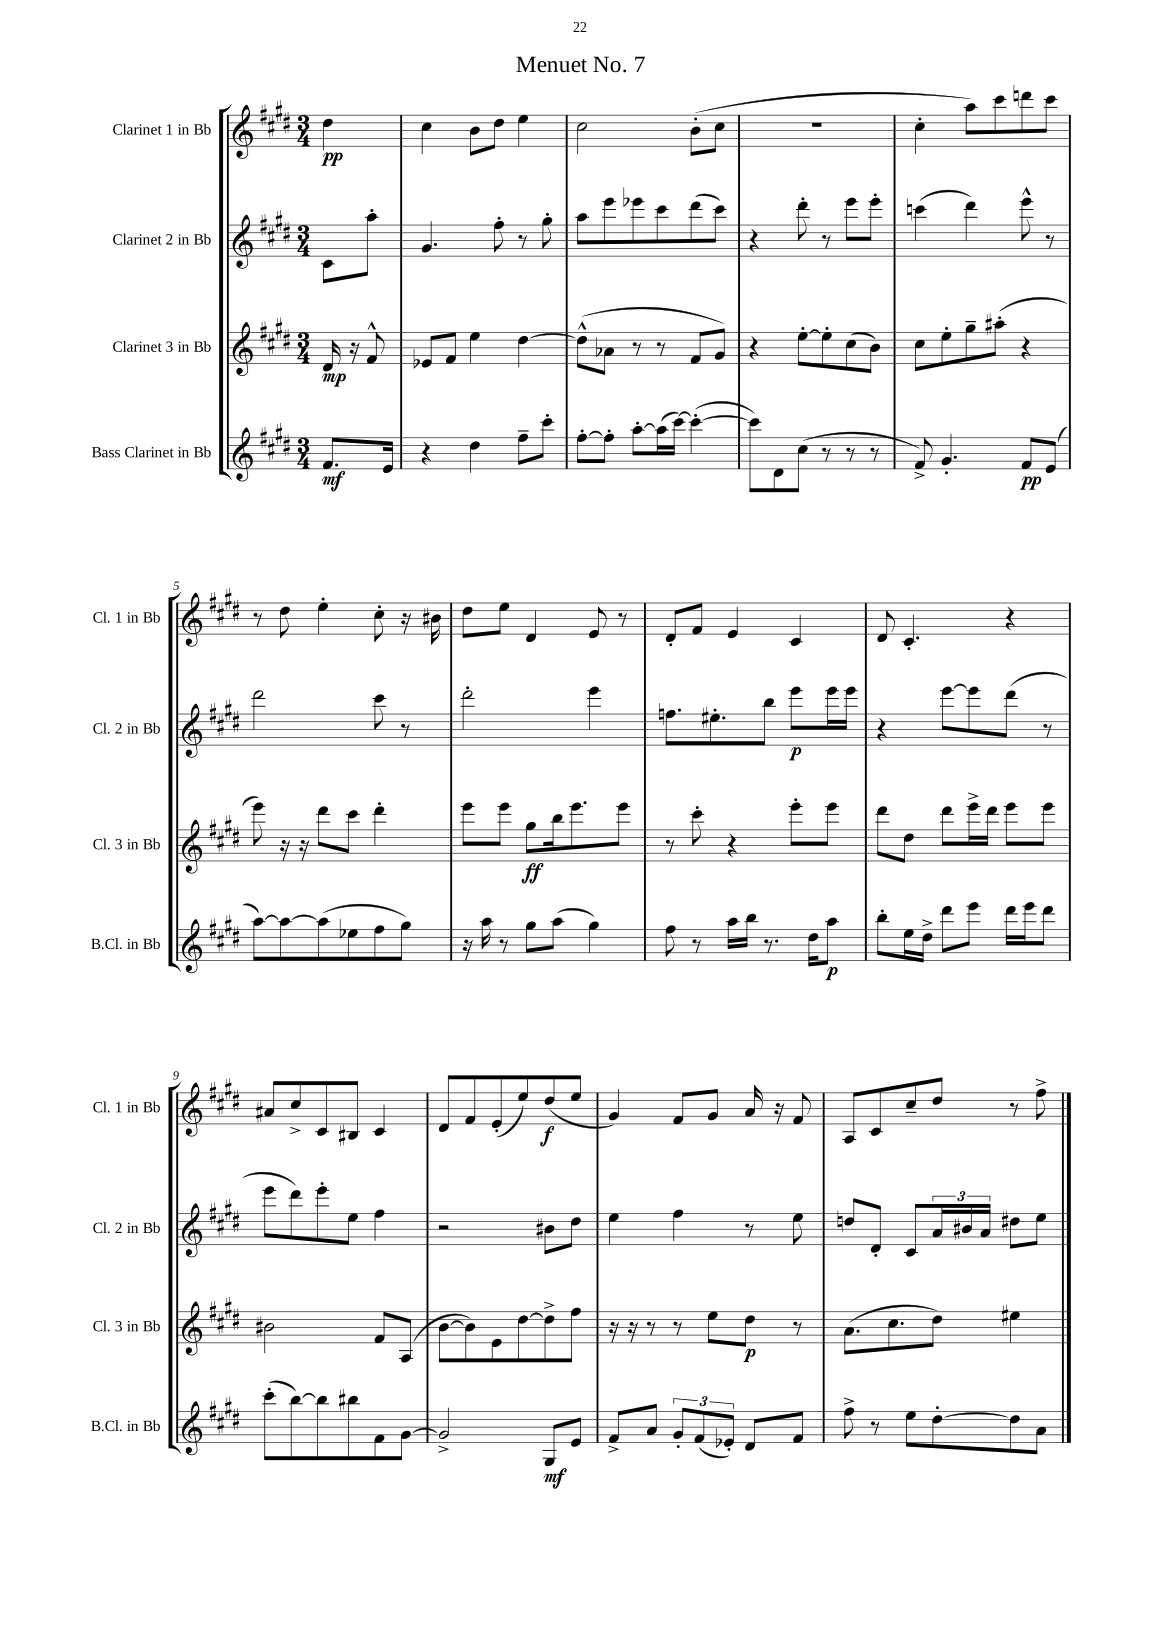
\header { title = "Menuet No. 7" }
<<
\new StaffGroup <<
\new Staff = "s0" \with { instrumentName = "Clarinet 1 in Bb" shortInstrumentName = "Cl. 1 in Bb" } {
    \clef treble \key e \major \numericTimeSignature \time 3/4 \partial 4
    dis''4\pp |
    cis''4 b'8 dis''8 e''4 |
    cis''2 b'8-.( cis''8 |
    R2. |
    cis''4-. a''8) cis'''8 d'''8 cis'''8 |
    r8 dis''8 e''4-. cis''8-. r16 bis'16 |
    dis''8 e''8 dis'4 e'8 r8 |
    dis'8-. fis'8 e'4 cis'4 |
    dis'8 cis'4.-. r4 |
    ais'8 cis''8-> cis'8 bis8 cis'4 |
    dis'8 fis'8 e'8-.( e''8) dis''8\f( e''8 |
    gis'4) fis'8 gis'8 a'16 r16 fis'8 |
    a8 cis'8 cis''8-- dis''8 r8 fis''8-> \bar "|." |
}
\new Staff = "s1" \with { instrumentName = "Clarinet 2 in Bb" shortInstrumentName = "Cl. 2 in Bb" } {
    \clef treble \key e \major \numericTimeSignature \time 3/4 \partial 4
    cis'8 a''8-. |
    gis'4. fis''8-. r8 gis''8-. |
    a''8 e'''8 ees'''8 cis'''8 dis'''8( cis'''8) |
    r4 dis'''8-. r8 e'''8 e'''8-. |
    c'''4( dis'''4) e'''8-^ r8 |
    dis'''2 cis'''8 r8 |
    dis'''2-. e'''4 |
    f''8. eis''8.-. b''8 e'''8\p e'''16 e'''16 |
    r4 e'''8~ e'''8 dis'''8( r8 |
    e'''8 dis'''8) e'''8-. e''8 fis''4 |
    r2 bis'8 dis''8 |
    e''4 fis''4 r8 e''8 |
    d''8 dis'8-. cis'8 \tuplet 3/2 { a'16 bis'16 a'16 } dis''8 e''8 \bar "|." |
}
\new Staff = "s2" \with { instrumentName = "Clarinet 3 in Bb" shortInstrumentName = "Cl. 3 in Bb" } {
    \clef treble \key e \major \numericTimeSignature \time 3/4 \partial 4
    dis'16\mp r16 fis'8-^ |
    ees'8 fis'8 e''4 dis''4~ |
    dis''8-^( aes'8 r8 r8 fis'8 gis'8) |
    r4 e''8~-. e''8-. cis''8( b'8) |
    cis''8 e''8-. gis''8-- ais''8-.( r4 |
    e'''8) r16 r16 dis'''8 cis'''8 dis'''4-. |
    e'''8 e'''8 gis''8\ff b''16 e'''8. e'''8 |
    r8 cis'''8-. r4 e'''8-. e'''8 |
    dis'''8 dis''8 dis'''8 e'''16-> dis'''16 e'''8 e'''8 |
    bis'2 fis'8 a8( |
    b'8~ b'8) e'8 dis''8~ dis''8-> fis''8 |
    r16 r16 r8 r8 e''8 dis''8\p r8 |
    a'8.( cis''8. dis''8) eis''4 \bar "|." |
}
\new Staff = "s3" \with { instrumentName = "Bass Clarinet in Bb" shortInstrumentName = "B.Cl. in Bb" } {
    \clef treble \key e \major \numericTimeSignature \time 3/4 \partial 4
    fis'8.\mf e'16 |
    r4 dis''4 fis''8-- cis'''8-. |
    fis''8~-. fis''8-. a''8~-. a''16( cis'''16~) cis'''4~-.( |
    cis'''8) dis'8 cis''8( r8 r8 r8 |
    fis'8->) gis'4.-. fis'8\pp e'8( |
    a''8~) a''8~ a''8( ees''8 fis''8 gis''8) |
    r16 a''16 r8 gis''8 a''8( gis''4) |
    fis''8 r8 a''16 b''16 r8. dis''16 a''8\p |
    b''8-. e''16 dis''16-> dis'''8 e'''8 dis'''16 e'''16 dis'''8 |
    cis'''8-.( b''8~) b''8 bis''8 fis'8 gis'8~ |
    gis'2-> gis8\mf e'8 |
    fis'8-> a'8 \tuplet 3/2 { gis'8-. fis'8( ees'8-.) } dis'8 fis'8 |
    fis''8-> r8 e''8 dis''8~-. dis''8 a'8 \bar "|." |
}
>>
>>
